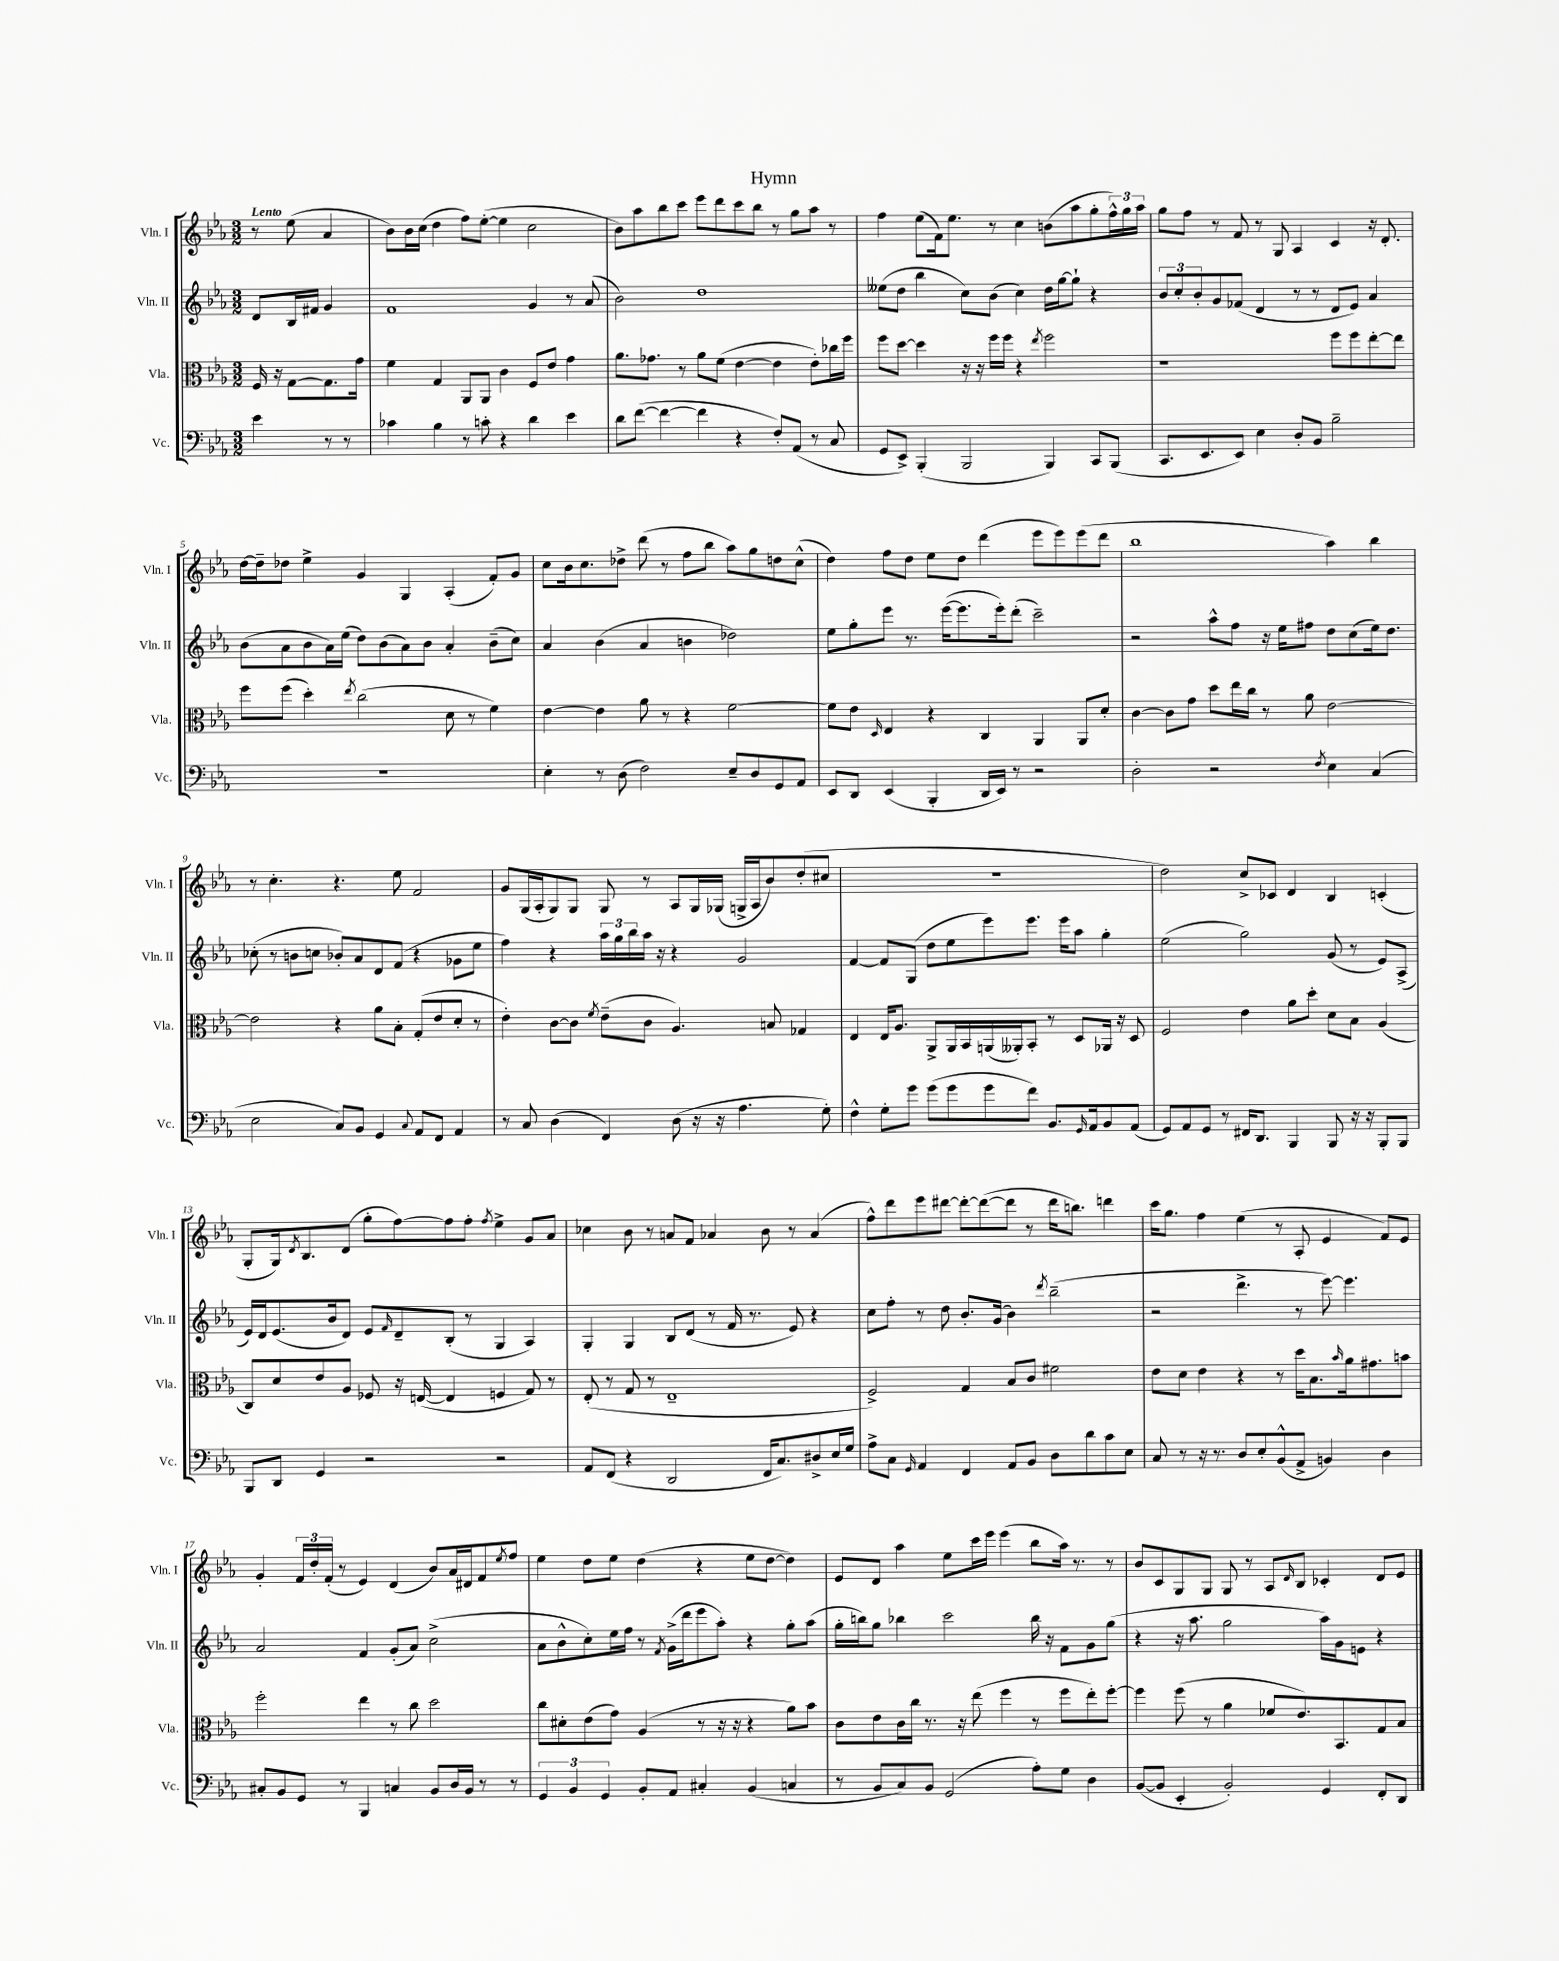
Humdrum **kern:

**kern	**kern	**kern	**kern
*staff4	*staff3	*staff2	*staff1
*clefF4	*clefC3	*clefG2	*clefG2
*k[b-e-a-]	*k[b-e-a-]	*k[b-e-a-]	*k[b-e-a-]
*M3/2	*M3/2	*M3/2	*M3/2
4e-\	16F/	8d/L	8r
.	16r	.	.
.	[8G\L	16B-/L	(8ee-\
.	.	16f#/JJ	.
8r	8.G\]	4g/	4a-/
8r	.	.	.
.	16g\Jk	.	.
=	=	=	=
4c-\	4f\	1f	8b-\L)
.	.	.	16b-\L
.	.	.	(16cc\JJ
4B-\	4G/	.	4dd\
8r	8AA-/L	.	8ff\L)
8c'\	8AA-/J	.	([8ee-'\J
4r	4c\	.	4ee-\]
4d\	8F/L	4g/	2cc\
.	8e-/J	.	.
4e-\	4g\	8r	.
.	.	(8a-/	.
=	=	=	=
8d\L	8.a-\L	2b-\)	8b-\L)
([8f\J	.	.	8aa-\
.	8.g-\J	.	.
4f\_	.	.	8bb-\
.	8r	.	8ccc\J
4f\]	8a-\L	1dd	8eee-\L
.	(8f\J	.	8ddd\
4r	[4e-\	.	8ccc\
.	.	.	8bb-\J
8F'/L)	4e-\]	.	8r
(8AA-/J	.	.	8gg\L
8r	8e-'\L)	.	8aa-\J
8C/	16cc-\L	.	8r
.	16ff\JJ	.	.
=	=	=	=
8GG/L	8ff\L	(8ee--\L	4ff\
8EE-^/J)	[8dd\J	8dd\J	.
(4BBB-'/	4dd\]	4bb-\	(8ee-\L
.	.	.	16f\k)
.	.	.	8.ee-\J
2BBB-/	16r	8cc\L)	.
.	16r	.	.
.	16ff\LL	(8b-\J	8r
.	16ff\JJ	.	.
.	4r	4cc\)	4cc\
.	8qee-/	.	.
4BBB-/)	2ff\	16dd\LL	(8b\L
.	.	[16gg\J	.
.	.	8gg`\]J	8aa-\
8CC/L	.	4r	8gg'\
(8BBB-/J	.	.	24ff^^\L)
.	.	.	24gg\
.	.	.	24aa-\JJ
=	=	=	=
8.CC/L	1r	12b-/L	8gg\L
.	.	12cc'/	.
.	.	.	8ff\J
.	.	12b-'/	.
8.EE-/	.	.	.
.	.	8g/	8r
8EE-/J)	.	(8f-/J	8f/
4E-\	.	4d/	8r
.	.	.	8G/
8D'/L	.	8r	4A-/
8BB-/J	.	8r	.
2B-~\	8ff\L	8d/L	4c/
.	8ff\	8e-/J)	.
.	[8ee-'\	4a-/	16r
.	.	.	8.d'/
.	8ee-\]J	.	.
=	=	=	=
1.r	8ff\L	(8b-\L	[16dd\LL
.	.	.	16dd~\]J
.	(8ff\J	8a-\	8dd-\J
.	4dd'\)	8b-\	4ee-^\
.	.	16a-\L)	.
.	.	(16ee-\JJ	.
.	8qee-/	.	.
.	(2cc\	8dd\L)	4g/
.	.	(8b-\	.
.	.	8a-\)	4G/
.	.	8b-\J	.
.	8d\	4a-'/	(4A-'/
.	8r	.	.
.	4f\)	(8b-~\L	8f'/L)
.	.	8cc\J)	8g/J
=	=	=	=
4E-'\	[4e-\	4a-/	8cc\L
.	.	.	16b-\k
.	.	.	8.cc\
8r	4e-\]	(4b-\	.
(8D\	.	.	8dd-^\J
2F\)	8a-\	4a-/	(8ddd\
.	8r	.	8r
.	4r	4b\	8ff\L
.	.	.	8bb-\J
8E-~/L	[2f\	2dd-\)	8aa-\L)
8D/	.	.	8gg\
8GG/	.	.	8dd\
8AA-/J	.	.	(8cc^^\J
=	=	=	=
8EE-/L	8f\]L	8ee-\L	4dd\)
8DD/J	8e-\J	8gg'\	.
.	16qqD/	.	.
(4EE-/	4E-/	8eee-\J	8ff\L
.	.	8.r	8dd\J
4BBB-'/	4r	.	8ee-\L
.	.	([16eee-\LK	.
.	.	8.eee-\]	8dd\J
16DD/LL	4C/	.	(4ddd\
16EE-/JJ)	.	16eee-'\k)	.
8r	.	(8ddd'\J	.
2r	4AA-/	2ccc~\)	8eee-\L
.	.	.	8eee-\)
.	8AA-/L	.	(8eee-\
.	8d'/J	.	8ddd\J
=	=	=	=
2D'\	[4c\	2r	1bb-
.	8c\]L	.	.
.	8g\J	.	.
2r	8dd\L	8aa-^^\L	.
.	16ee-\L	8ff\J	.
.	16cc\JJ	.	.
.	8r	16r	.
.	.	16ee-\LK	.
.	8a-\	8ff#\J	.
8qF/	.	.	.
4E-\	[2e-\	8dd\L	4aa-\)
.	.	(8cc\	.
(4C/	.	16ee-\k)	4bb-\
.	.	8.dd\J	.
=	=	=	=
2E-\	2e-\]	(8cc-'\	8r
.	.	8r	4.cc'\
.	.	8b\L	.
.	.	8cc\J	.
8C/L)	4r	8b-'/L)	4.r
8BB-/J	.	8a-/	.
4GG/	8a-\L	8d/	.
.	8B-'\J	(8f/J	8ee-\
8qqC/	.	.	.
8AA-/L	(8G'/L	4r	2f/
8FF/J	8e-/	.	.
4AA-/	8d'/J	8g-\L	.
.	8r	8ee-\J	.
=	=	=	=
8r	4e-'\)	4ff\)	8g/L
8C/	.	.	(16G/L
.	.	.	16A-'/J
(4D\	[8c\L	4r	8G/)
.	8c\]J	.	8G/J
.	8qf/	.	.
4FF/)	(8e-~\L	24aa-\LL	8G/
.	.	24gg\	.
.	.	24bb-\	.
.	8c\J	16aa-\JJ	8r
.	.	16r	.
(8D\	4.A-/)	4r	8A-/L
16r	.	.	16G/L
16r	.	.	(16G-/JJ
4.A-\	.	2g/	16G^/LL
.	.	.	16A-/J
.	8B/	.	8b-/)
.	4G-/	.	(8dd'/
8G'\)	.	.	8cc#/J
=	=	=	=
4F^^\	4E-/	[4f/	1.r
8G'\L	16E-/LK	8f/]L	.
.	8.A-/J	.	.
8g\J	.	(8G/J	.
(8g\L	8AA-^/L	8dd\L	.
8g\	16AA-/L	8ee-\	.
.	16BB-/	.	.
8g\	(16AA/	8eee-\)	.
.	16AA--'/J)	.	.
8f\J)	8BB-'/J	8.eee-\J	.
8.BB-/L	8r	.	.
.	.	16eee-\LK	.
.	8D/L	8aa-\J	.
16qqGG/	.	.	.
16AA-/k	.	.	.
8BB-/	16AA-/Jk	4gg'\	.
.	16r	.	.
(8AA-/J	8D/	.	.
=	=	=	=
8GG/L)	2F/	(2ee-\	2dd\)
8AA-/	.	.	.
8GG/J	.	.	.
8r	.	.	.
16FF#/LK	4e-\	2gg\)	8cc^/L
8.DD/J	.	.	.
.	.	.	8c-/J
4BBB-/	8a-\L	.	4d/
.	8dd'\J	.	.
8BBB-/	8d\L	(8g/	4B-/
16r	8B-\J	8r	.
16r	.	.	.
8BBB-'/L	(4A-/	8e-/L)	(4c'/
8BBB-/J	.	(8A-^/J	.
=	=	=	=
8BBB-/L	8C/L)	16e-/LL)	8G'/L
.	.	16d/J	.
8DD/J	8d/	(8.e-/	16G/k)
.	.	.	8qd/
.	.	.	8.B-/
4GG/	8e-/	.	.
.	.	16b-/k	.
.	8A-/J	8d/J)	(8d/J
2r	8F-/	8e-/L	8gg'\L
.	.	16qqf/	.
.	16r	8d~/	[8ff\)
.	([16E/	.	.
.	4E/]	(8B-'/J	8ff\]
.	.	8r	8ff'\J
.	.	.	8qff/
2r	4F/	4G/	4ee-^\
.	8G/)	4A-/)	8g/L
.	8r	.	8a-/J
=	=	=	=
8AA-/L	(8E-'/	4G'/	4cc-\
(8FF/J	8r	.	.
4r	8G/	4G/	8b-\
.	8r	.	8r
2DD/	1E-~	8B-/L	8a/L
.	.	(8d/J	8f/J
.	.	8r	4a-/
.	.	16f/	.
.	.	8.r	.
16FF/LK	.	.	8b-\
8.C/)	.	.	.
.	.	8e-/)	8r
8D#^/	.	4r	(4a-/
16E-/L	.	.	.
16G/JJ	.	.	.
=	=	=	=
8A-^\L	2F^/)	8cc\L	8ff^^\L)
8C\J	.	8ff'\J	8ddd\
16qqGG/	.	.	.
4AA-/	.	8r	8eee-\
.	.	8dd\	[8ddd#\J
4FF/	4G/	8.b-'/L	8ddd#'\_L
.	.	.	(8ddd#\_
.	.	(16g/Jk	.
8AA-/L	8B-/L	4b-\)	8ddd#\]J
8BB-/J	8c/J	.	8r
.	.	8qddd/	.
8D\L	2f#\	(2bb-~\	16ddd#\LK
.	.	.	8.bb\J)
8d\	.	.	.
8c\	.	.	4ddd\
8E-\J	.	.	.
=	=	=	=
8C/	8e-\L	2r	16ccc\LK
.	.	.	8.gg\J
8r	8d\J	.	.
16r	4e-\	.	4ff\
8.r	.	.	.
8D/L	4r	4.ddd^\	(4ee-\
8E-'/	.	.	.
(8BB-^^/	8r	.	8r
8AA-^/J	16dd\LK	8r	8A-'/
.	8.B-\	.	.
4BB/)	.	[8eee-\)	4e-/
.	16qqb-/	.	.
.	16a-\k	4.eee-\]	.
.	8.g#\	.	.
4D\	.	.	8f/L)
.	8b\J	.	8e-/J
=	=	=	=
8C#'/L	2ff'\	2a-/	4g'/
8BB-/	.	.	.
8GG/J	.	.	24f/LL
.	.	.	24dd'/
.	.	.	(24f'/JJ
8r	.	.	8r
4BBB-/	4ee-\	4f/	4e-/)
4C/	8r	(8g'/L	(4d/
.	8cc\	8a-/J)	.
8BB-/L	2dd\	(2cc^\	8b-/L)
16D/L	.	.	16a-/L
16BB-/JJ	.	.	16d#/J
8r	.	.	8f/
.	.	.	8qee-/
8r	.	.	8ff/J
=	=	=	=
6GG/	8cc\L	8a-\L	4ee-\
.	8d#'\	8b-^^\	.
6BB-/	.	.	.
.	(8e-\	8cc'\)	8dd\L
6GG/	.	.	.
.	8g\J)	16ee-\L	8ee-\J
.	.	16ff\JJ	.
8BB-'/L	(4A-/	8r	(4dd\
.	.	8qf/	.
8AA-/J	.	(16g^\LL	.
.	.	16ddd\J	.
4C#'/	8r	8eee-\	4r
.	16r	8aa-'\J)	.
.	16r	.	.
(4BB-/	4r	4r	8ee-\L
.	.	.	[8dd\J
4C/	8a-\L)	8gg'\L	4dd\])
.	8b-\J	(8aa-\J	.
=	=	=	=
8r	8c\L	16gg'\LL	8e-/L
.	.	16bb\J)	.
8BB-/L	8e-\	8gg\J	8d/J
8C/)	16c\L	4bb-\	4aa-\
.	16cc\JJ	.	.
8BB-/J	8.r	.	.
(2GG/	.	2ccc\	8ee-\L
.	16r	.	.
.	(8ee-\	.	16ccc\L
.	.	.	16eee-\JJ
.	4ff\	.	(4eee-\
8A-'\L)	8r	16bb-\	8bb-\L
.	.	16r	.
8G\J	8ff\L	8f\L	16aa-\Jk)
.	.	.	8.r
4D\	8ee-'\)	8g\	.
.	[8ff'\J	(8gg\J	8r
=	=	=	=
([8BB-/L	4ff\]	4r	8b-/L
8BB-/]J	.	.	8c/
4EE-'/	(8ff\	16r	8G/
.	.	8.aa-\	.
.	8r	.	8G/J
2BB-'/)	4a-\	2gg\	8G/
.	.	.	8r
.	8f-/L	.	8A-/L
.	.	.	16qqd/
.	8.e-/)	.	8B-/J
4GG/	.	16aa-\LL)	4c-'/
.	8.BB-/	16g\J	.
.	.	8e\J	.
8FF'/L	8G/	4r	8d/L
8DD/J	8B-/J	.	8e-/J
==	==	==	==
*-	*-	*-	*-
